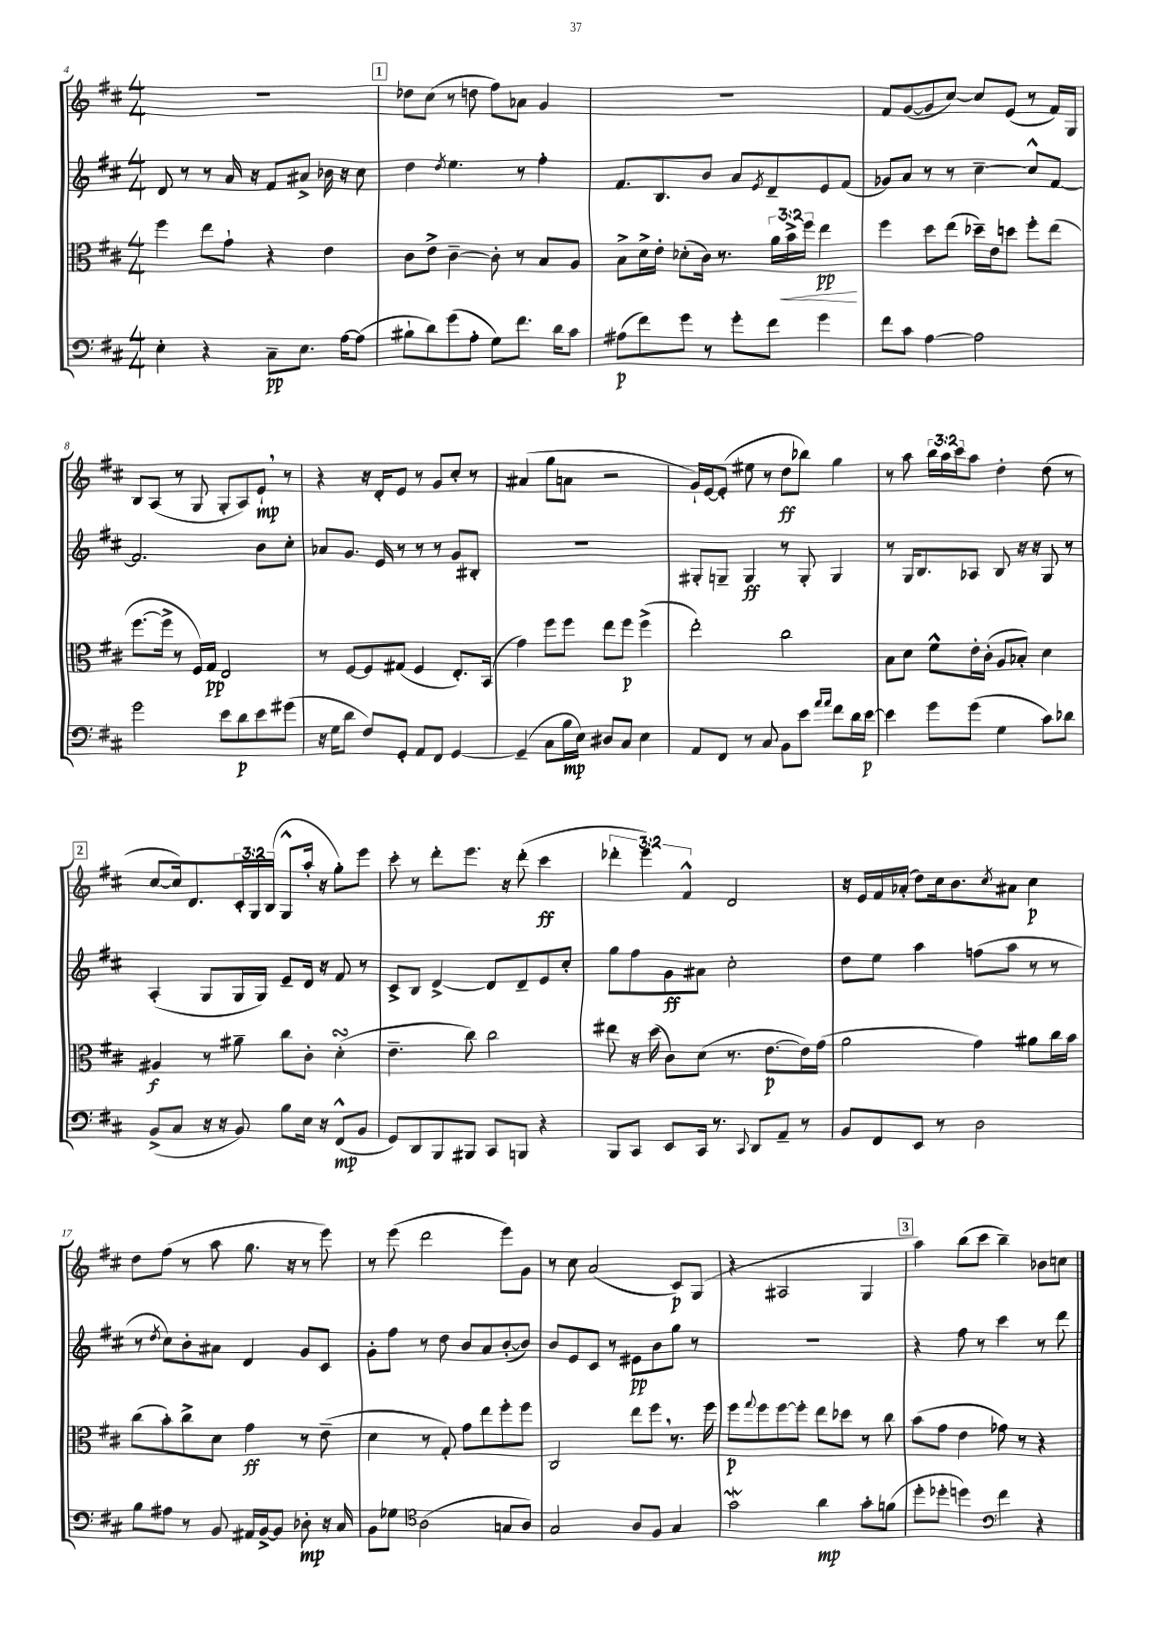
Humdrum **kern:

**kern	**dynam	**kern	**dynam	**kern	**dynam	**kern	**dynam
*part4	*part4	*part3	*part3	*part2	*part2	*part1	*part1
*staff4	*staff4	*staff3	*staff3	*staff2	*staff2	*staff1	*staff1
*clefF4	*	*clefC3	*	*clefG2	*	*clefG2	*
*k[f#c#]	*	*k[f#c#]	*	*k[f#c#]	*	*k[f#c#]	*
*M4/4	*	*M4/4	*	*M4/4	*	*M4/4	*
=4	=4	=4	=4	=4	=4	=4	=4
4E'\	.	4ff#\	.	8d/	.	1r	.
.	.	.	.	8r	.	.	.
4r	.	8ee\L	.	8r	.	.	.
.	.	8g`\J	.	16a/	.	.	.
.	.	.	.	16r	.	.	.
8C#~\L	pp	4r	.	8f#/L	.	.	.
8.E\J	.	.	.	8a#X^/J	.	.	.
.	.	4e\	.	16b-X\	.	.	.
[16A\KL	.	.	.	16r	.	.	.
(8A\J]	.	.	.	8cc#\	.	.	.
!!LO:REH:place=s1:t=1
=5	=5	=5	=5	=5	=5	=5	=5
8B#X`\L	.	8c#\L	.	4dd\	.	8dd-X\L	.
8d\)	.	8e^\J	.	.	.	(8cc#\J	.
.	.	.	.	8qdd/	.	.	.
(8g\	.	[4c#~\	.	4.ee\	.	8r	.
8A'\J	.	.	.	.	.	8ddn\	.
8G\L)	.	8c#'\]	.	.	.	8ff#\L)	.
8.f#\J	.	8r	.	8r	.	8a-X\J	.
.	.	8B/L	.	4ff#'\	.	4g/	.
16d\KL	.	.	.	.	.	.	.
8c#\J	.	8A/J	.	.	.	.	.
=6	=6	=6	=6	=6	=6	=6	=6
(8A#X\L	p	8B^\L	.	8.f#/L	.	1r	.
8f#\)	.	16d^\L	.	.	.	.	.
.	.	16e'\JJ	.	8.B/	.	.	.
8g\J	.	(8d-X'\L	.	.	.	.	.
8r	.	16c#\Jk)	.	8b/J	.	.	.
.	.	8.r	.	.	.	.	.
8g'\L	.	.	.	8a/L	.	.	.
.	.	.	.	8qe/	.	.	.
8f#\J	.	24a\LL	.	8d~/	.	.	.
!	!	!	!LO:HP:b	!	!	!	!
.	.	24b^\	<	.	.	.	.
.	.	24ff#\JJ	.	.	.	.	.
4g\	.	4ee\	pp	8e/	.	.	.
.	.	.	.	(8f#/J	.	.	.
.	.	.	[	.	.	.	.
=7	=7	=7	=7	=7	=7	=7	=7
8f#\L	.	4ff#\	.	8g-X/L)	.	8f#/L	.
8c#\J	.	.	.	8a/J	.	([8g/	.
[4A\	.	8dd\L	.	8r	.	8g/]	.
.	.	(8ee\J	.	8r	.	[8cc#/J)	.
2A\]	.	16dd-X~\LL)	.	[4cc#~\	.	8cc#/L]	.
.	.	16e\J	.	.	.	.	.
.	.	8ddn\J	.	.	.	(8e/J	.
.	.	8ff#'\L	.	8cc#^^/L]	.	8r	.
.	.	(8ee\J	.	[8f#/J	.	16f#/LL)	.
.	.	.	.	.	.	16G/JJ	.
!!LO:LB:g=z
=8	=8	=8	=8	=8	=8	=8	=8
2g\	.	[8.ff#\L	.	2.f#/]	.	8B/L	.
.	.	.	.	.	.	(8A/J	.
.	.	16ff#^\Jk]	.	.	.	.	.
.	.	8r	.	.	.	8r	.
.	.	16F#/LL)	.	.	.	8G/	.
.	.	16G/JJ	pp	.	.	.	.
8e\L	.	2E/	.	.	.	8G'/L	.
8d\	p	.	.	.	.	8A/)	.
8e\	.	.	.	8b\L	.	8e`,/J	mp
(8g#X\J	.	.	.	8cc#'\J	.	8r	.
=9	=9	=9	=9	=9	=9	=9	=9
16r	.	8r	.	8a-X/L	.	4r	.
16G\KL	.	.	.	.	.	.	.
8d\J	.	[8F#/L	.	8.g/J	.	.	.
8F#/L)	.	8F#/]	.	.	.	16r	.
.	.	.	.	16e/	.	16d'/KL	.
8GG'/J	.	(8G#X/J	.	8r	.	8e/J	.
8AA/L	.	4F#/	.	8r	.	8r	.
8FF#/J	.	.	.	8r	.	8g/L	.
[4GG/	.	8.E'/L)	.	8g/L	.	8cc#'/J	.
.	.	.	.	8B#X'/J	.	8r	.
.	.	(16BB/Jk	.	.	.	.	.
=10	=10	=10	=10	=10	=10	=10	=10
(4GG~/]	.	4g\)	.	1r	.	(4a#X/	.
8C#\L	.	8ff#\L	.	.	.	8gg\L	.
16B\L	mp	8ff#\J	.	.	.	8an\J	.
16E\JJ)	.	.	.	.	.	.	.
8D#X/L	.	8ee\L	.	.	.	2r	.
8C#/J	.	8ff#\J	p	.	.	.	.
4E\	.	(4ff#^\	.	.	.	.	.
=11	=11	=11	=11	=11	=11	=11	=11
8AA/L	.	2ee'\)	.	8G#X'/L	.	16g`/LL)	.
.	.	.	.	.	.	[16e/J	.
8FF#/J	.	.	.	8Gn~/J	.	(8e'/J]	.
8r	.	.	.	4G/	ff	8ee#X\	.
8C#/	.	.	.	.	.	8r	.
8BB\L	.	2cc#\	.	8r	.	8dd\L	ff
8e\J	.	.	.	8G'/	.	8bb-X\J)	.
16qqa/LL	.	.	.	.	.	.	.
16qqa/JJ	.	.	.	.	.	.	.
8f#\L	.	.	.	4G/	.	4gg\	.
16d\L	.	.	.	.	.	.	.
[16e\JJ	p	.	.	.	.	.	.
=12	=12	=12	=12	=12	=12	=12	=12
4e\]	.	8B\L	.	8r	.	8r	.
.	.	8d\J	.	16G/KL	.	8aa\	.
.	.	.	.	8.B/	.	.	.
8g\L	.	8f#^^\L	.	.	.	24bb\LL	.
.	.	.	.	.	.	24aa\	.
.	.	.	.	.	.	24ccc#\J	.
(8g\J	.	16e'\L	.	8A-X/J	.	8aa\J	.
.	.	(16c#'\JJ	.	.	.	.	.
4G\	.	8A/L	.	8B/	.	4dd'\	.
.	.	8B-X'/J)	.	16r	.	.	.
.	.	.	.	16r	.	.	.
8c#\L)	.	4d\	.	8G/	.	(8dd\	.
8d-X\J	.	.	.	8r	.	8r	.
!!LO:LB:g=z
!!LO:REH:place=s1:t=2
=13	=13	=13	=13	=13	=13	=13	=13
(8BB^/L	.	4A#X/	f	(4A'/	.	[8cc#/L	.
8C#/J	.	.	.	.	.	16cc#/k])	.
.	.	.	.	.	.	8.d/	.
16r	.	8r	.	8G/L	.	.	.
16r	.	.	.	.	.	.	.
8BB/)	.	8a#X~\	.	16G/L	.	24c#'/L	.
.	.	.	.	.	.	24G/	.
.	.	.	.	16G/JJ)	.	.	.
.	.	.	.	.	.	(24B/JJ	.
8B\L	.	8cc#\L	.	8e~/L	.	8G^^/L	.
16E\Jk	.	8c#'\J	.	16d/Jk	.	16aa'/Jk	.
16r	.	.	.	16r	.	16r	.
(8FF#^^/L	mp	(4dsSSs'\	.	8f#/	.	8gg'\L)	.
8BB/J	.	.	.	8r	.	8eee\J	.
=14	=14	=14	=14	=14	=14	=14	=14
8GG/L)	.	4.e~\	.	8c#^/L	.	8ccc#'\	.
8DD/	.	.	.	8B/J	.	8r	.
8BBB/	.	.	.	[4d^/	.	8ddd'\L	.
8BBB#X/J	.	8cc#\)	.	.	.	8.eee\J	.
8CC#/L	.	2cc#\	.	8d/L]	.	.	.
.	.	.	.	.	.	16r	.
8BBBn/J	.	.	.	8d~/	.	(8ddd'\	.
4r	.	.	.	8e/	.	4ccc#\	ff
.	.	.	.	8cc#'/J	.	.	.
=15	=15	=15	=15	=15	=15	=15	=15
8BBB/L	.	8ee#X\	.	8gg\L	.	6ddd-X'\	.
8CC#/J	.	16r	.	8ff#\	.	.	.
.	.	.	.	.	.	6eee\)	.
.	.	(16dd\	.	.	.	.	.
8EE/L	.	8c#\L)	.	8g\	ff	.	.
.	.	.	.	.	.	6f#^^/	.
16CC#/Jk	.	(8d\J	.	8a#X\J	.	.	.
8.r	.	.	.	.	.	.	.
.	.	8.r	.	2cc#'\	.	2d/	.
8qqCC#/	.	.	.	.	.	.	.
8DD/L	.	.	.	.	.	.	.
.	.	[8.e\L	p	.	.	.	.
8AA~/J	.	.	.	.	.	.	.
8r	.	16e\L])	.	.	.	.	.
.	.	(16g\JJ	.	.	.	.	.
=16	=16	=16	=16	=16	=16	=16	=16
8BB/L	.	2a\	.	8dd\L	.	16r	.
.	.	.	.	.	.	16e/LL	.
8FF#/	.	.	.	8ee\J	.	16f#/	.
.	.	.	.	.	.	(16a-X'/JJ	.
8EE/J	.	.	.	4aa\	.	8dd\L)	.
8r	.	.	.	.	.	16cc#\k	.
.	.	.	.	.	.	8.b\	.
2D\	.	4g\)	.	(8ffn\L	.	.	.
.	.	.	.	.	.	8qcc#/	.
.	.	.	.	8aa\J	.	8a#X\J	.
.	.	8a#X\L	.	8r	.	4cc#\	p
.	.	16cc#\L	.	8r	.	.	.
.	.	16b\JJ	.	.	.	.	.
!!LO:LB:g=z
=17	=17	=17	=17	=17	=17	=17	=17
8B\L	.	(8cc#\L	.	8r	.	8dd\L	.
.	.	.	.	8qdd/	.	.	.
8A#X\J	.	8b'\)	.	8cc#\L)	.	(8ff#\J	.
8r	.	8cc#^\	.	8b'\	.	8r	.
8BB/	.	8d\J	.	8a#X\J	.	8aa\	.
16AA#X/LL	.	4g\	ff	4d/	.	8.gg\	.
[16BB^/J	.	.	.	.	.	.	.
8BB/J]	.	.	.	.	.	.	.
.	.	.	.	.	.	16r	.
8D-X'\	mp	8r	.	8g/L	.	8r	.
16r	.	(8e~\	.	8c#/J	.	8eee\)	.
16C#/	.	.	.	.	.	.	.
=18	=18	=18	=18	=18	=18	=18	=18
8BB\L	.	4d\	.	8g'\L	.	8r	.
8G-X\J	.	.	.	8ff#\J	.	(8eee\	.
*clefC4	*	*	*	*	*	*	*
(2A\	.	8r	.	8r	.	2ddd\	.
.	.	8G'/)	.	8dd\	.	.	.
.	.	8g\L	.	8b/L	.	.	.
.	.	8ee\	.	8a/	.	.	.
8Gn/L	.	8ff#'\	.	([8b'/	.	8eee\L)	.
8A/J)	.	8ff#\J	.	8b/J])	.	8g\J	.
=19	=19	=19	=19	=19	=19	=19	=19
2G/	.	2C#/	.	8b/L	.	8r	.
.	.	.	.	8e/	.	8cc#\	.
.	.	.	.	8c#/J	.	(2a/	.
.	.	.	.	8r	.	.	.
8A/L	.	8ee\L	.	8e#X\L	pp	.	.
8F#/J	.	8ff#,\J	.	8b\	.	.	.
4G/	.	8.r	.	8gg\J	.	8c#/L)	p
.	.	.	.	8r	.	(8G/J	.
.	.	16ff#\	.	.	.	.	.
=20	=20	=20	=20	=20	=20	=20	=20
2gw\	.	8ff#\L	p	1r	.	4r	.
.	.	8qqgg/	.	.	.	.	.
.	.	8ff#\	.	.	.	.	.
.	.	[8ff#\	.	.	.	2A#X/	.
.	.	8ff#'\J]	.	.	.	.	.
4a\	mp	8ee\L	.	.	.	.	.
.	.	8dd-X\J	.	.	.	.	.
8g'\L	.	8r	.	.	.	4G/	.
(8fn\J	.	8cc#\	.	.	.	.	.
!!LO:REH:place=s1:t=3
=21	=21	=21	=21	=21	=21	=21	=21
8dd'\L	.	(8b\L	.	4r	.	4aa\)	.
8dd-X'\J	.	8g\J	.	.	.	.	.
4ddn\)	.	4e\	.	8ff#\	.	(8bb\L	.
.	.	.	.	8r	.	8ccc#\J	.
*clefF4	*	*	*	*	*	*	*
4f#\	.	8g-X\)	.	4ccc#\	.	4bb~\)	.
.	.	8r	.	.	.	.	.
4r	.	4r	.	8r	.	8b-X\L	.
.	.	.	.	8ddd\	.	8ccn\J	.
==	==	==	==	==	==	==	==
*-	*-	*-	*-	*-	*-	*-	*-
